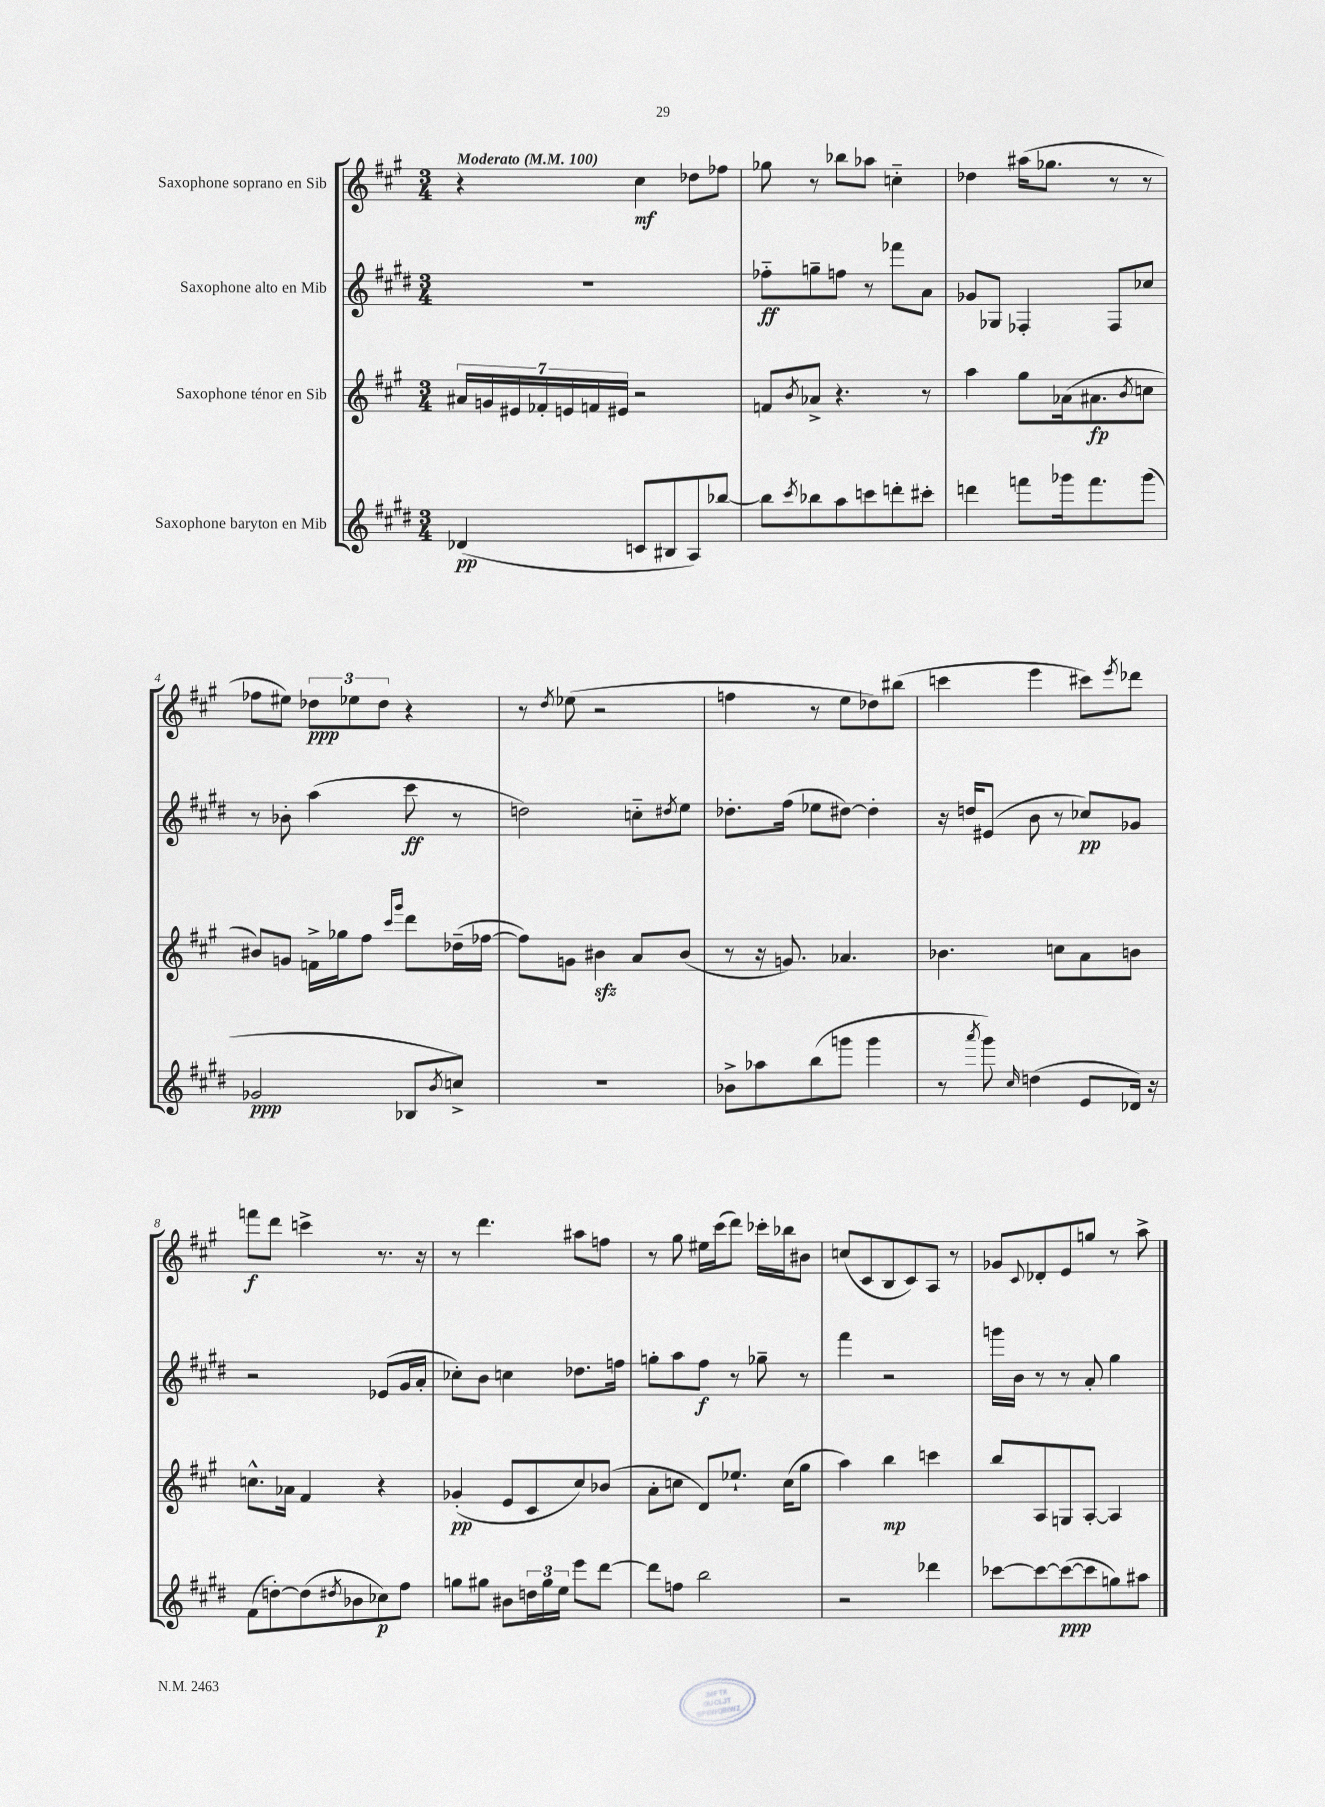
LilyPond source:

<<
\new StaffGroup <<
\new Staff = "s0" \with { instrumentName = "Saxophone soprano en Sib" } {
    \clef treble \key a \major \numericTimeSignature \time 3/4 \tempo "Moderato" 4 = 100
    r4 cis''4\mf des''8 fes''8 |
    ges''8 r8 bes''8 aes''8 c''4-_ |
    des''4 ais''16( ges''8. r8 r8 |
    fes''8 eis''8) \tuplet 3/2 { des''8\ppp ees''8 des''8 } r4 |
    r8 \acciaccatura { d''8 } ees''8( r2 |
    f''4 r8 e''8 des''8) bis''8( |
    c'''4 e'''4 cis'''8) \acciaccatura { e'''8 } des'''8 |
    f'''8\f d'''8 c'''4-> r8. r16 |
    r8 d'''4. ais''8 f''8 |
    r8 gis''8 eis''16 cis'''16( d'''8) ces'''16-. bes''16 bis'8 |
    c''8( cis'8 b8 cis'8) a8 r8 |
    ges'8 \appoggiatura { cis'8 } des'8-. e'8 g''8 r8 a''8-> \bar "|." |
}
\new Staff = "s1" \with { instrumentName = "Saxophone alto en Mib" } {
    \clef treble \key e \major \numericTimeSignature \time 3/4
    R2. |
    fes''8-_\ff g''8-- f''8 r8 fes'''8 a'8 |
    ges'8 ges8 fes4-. fes8 ces''8 |
    r8 bes'8-. a''4( cis'''8\ff r8 |
    d''2) c''8-_ \acciaccatura { dis''8 } e''8 |
    des''8.-. fis''16( ees''8 dis''8~) dis''4-. |
    r16 d''16 eis'8( b'8 r8 ces''8\pp) ges'8 |
    r2 ees'8( gis'16 a'16-. |
    ces''8-.) b'8 c''4 des''8. f''16 |
    g''8-. a''8 fis''8\f r8 ges''8-- r8 |
    fis'''4 r2 |
    g'''16 b'16 r8 r8 a'8-. gis''4 \bar "|." |
}
\new Staff = "s2" \with { instrumentName = "Saxophone ténor en Sib" } {
    \clef treble \key a \major \numericTimeSignature \time 3/4
    \tuplet 7/4 { ais'16 g'16 eis'16 fes'16-. e'16 f'16 eis'16 } r2 |
    f'8 \acciaccatura { b'8 } aes'8-> r4. r8 |
    a''4 gis''8 aes'16( ais'8.\fp \acciaccatura { b'8 } c''8 |
    bis'8) g'8 f'16-> ges''16 fis''8 \grace { cis'''16 gis'''16 } d'''8 des''16--( fes''16~ |
    fes''8) g'8 bis'4\sfz a'8 bis'8( |
    r8 r16 g'8.) aes'4. |
    bes'4. c''8 a'8 b'8 |
    c''8.-^ aes'16 fis'4 r4 |
    ges'4-.\pp( e'8 cis'8 cis''8) bes'8( |
    a'8-. c''8 d'8) ees''8.-! c''16( gis''8 |
    a''4) b''4\mp c'''4 |
    b''8 a8 g8 a8~-. a4 \bar "|." |
}
\new Staff = "s3" \with { instrumentName = "Saxophone baryton en Mib" } {
    \clef treble \key e \major \numericTimeSignature \time 3/4
    des'4\pp( c'8 bis8 a8) bes''8~ |
    bes''8 \acciaccatura { cis'''8 } bes''8 a''8 c'''8 d'''8-. cis'''8-. |
    d'''4 f'''8 ges'''16 f'''8. ges'''8( |
    ges'2\ppp bes8 \acciaccatura { b'8 } c''8->) |
    r2. |
    bes'8-> aes''8 b''8( g'''8 g'''4 |
    r8 \acciaccatura { a'''8 } gis'''8) \grace { cis''16 } d''4( e'8 des'16) r16 |
    fis'8( d''8~-.) d''8( \acciaccatura { dis''8 } bes'8 ces''8\p) fis''8 |
    g''8 gis''8 bis'8 \tuplet 3/2 { d''16 gis''16 e''16 } e'''8 dis'''8~ |
    dis'''8 f''8 b''2 |
    r2 des'''4 |
    ces'''8~ ces'''8~ ces'''8~\ppp( ces'''8 g''8) ais''8 \bar "|." |
}
>>
>>
